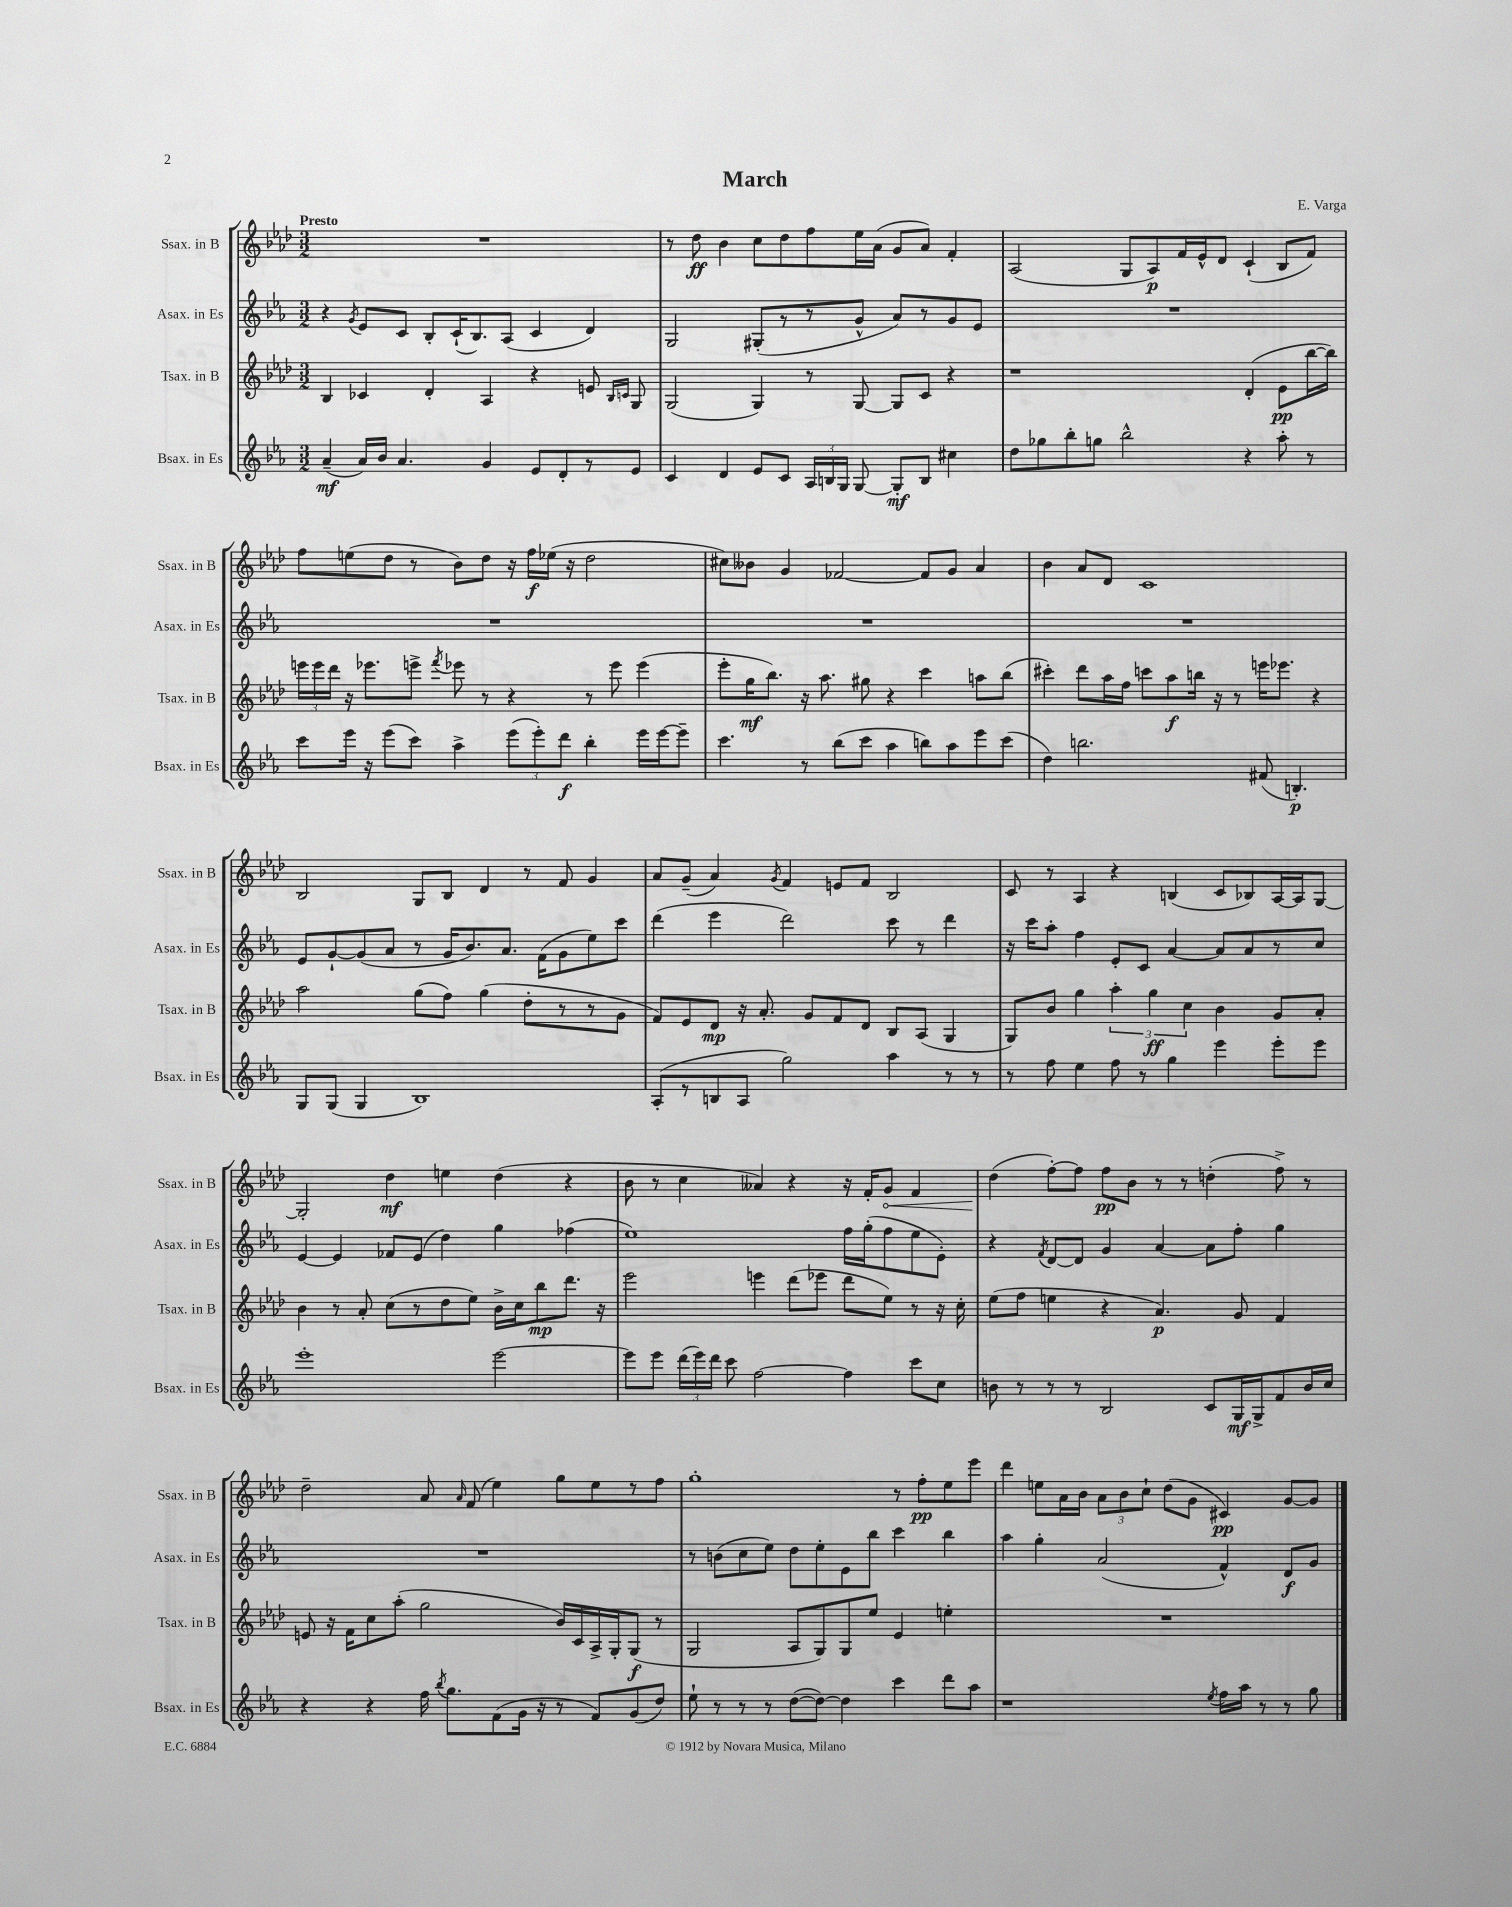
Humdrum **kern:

**kern	**kern	**kern	**kern
*staff4	*staff3	*staff2	*staff1
*clefG2	*clefG2	*clefG2	*clefG2
*k[b-e-a-]	*k[b-e-a-d-]	*k[b-e-a-]	*k[b-e-a-d-]
*M3/2	*M3/2	*M3/2	*M3/2
(4a-~/	4B-/	4r	1.r
.	.	8qg/	.
16a-/LL)	4c-/	8e-/L	.
16b-/JJ	.	.	.
4.a-/	.	8c/J	.
.	4d-'/	8B-'/L	.
.	.	(16c`/K	.
.	.	8.B-/)	.
4g/	4A-/	.	.
.	.	(8A-/J	.
8e-/L	4r	4c/	.
8d'/	.	.	.
8r	8e/	4d/)	.
.	16qqB-/LL	.	.
.	16qqc/JJ	.	.
8e-/J	8G/	.	.
=	=	=	=
4c/	(2G/	2G/	8r
.	.	.	8dd-\
4d/	.	.	4b-\
8e-/L	4G/)	(8G#'/L	8cc\L
8c/J	.	8r	8dd-\
24A-/LL	8r	8r	8ff\
24B/	.	.	.
24G/JJ	.	.	.
[8G/	[8G/	8g^^/J	16ee-\L
.	.	.	(16a-\JJ
8G'/]L	8G/]L	8a-/L)	8g/L
8B/J	8c/J	8r	8a-/J)
4cc#\	4r	8g/	4f'/
.	.	8e-/J	.
=	=	=	=
8dd\L	1r	1.r	(2A-/
8gg-\	.	.	.
8bb-'\	.	.	.
8gg\J	.	.	.
2bb-^^\	.	.	8G/L
.	.	.	8A-/)
.	.	.	16f/L
.	.	.	16e-^^/J
.	.	.	8d-/J
4r	(4d-'/	.	(4c`/
8aa-'\	8e-\L	.	8B-/L
8r	[16bb-\L	.	8f/J)
.	16bb-\]JJ)	.	.
=	=	=	=
8ccc\L	24eee\LL	1.r	8ff\L
.	24eee\	.	.
.	24ddd-\JJ	.	.
16eee-\Jk	16r	.	(8ee\
16r	8.eee-\L	.	.
(8eee-\L	.	.	8dd-\J
8ccc\J)	8eee^\J	.	8r
.	8qfff/	.	.
4aa-^\	8eee-\	.	8b-\L)
.	8r	.	8dd-\J
(12eee-\L	4r	.	16r
.	.	.	16ff\LL
12eee-'\)	.	.	.
.	.	.	(16ee-\JJ
12ddd\J	.	.	.
.	.	.	16r
4bb-'\	8r	.	2dd-\
.	8eee-\	.	.
16eee-\LL	(4eee-\	.	.
[16eee-\J	.	.	.
8eee-~\]J	.	.	.
=	=	=	=
4.ccc\	8eee-'\L	1.r	8cc#\L)
.	16gg\K	.	8b--\J
.	8.bb-\J)	.	.
.	.	.	4g/
8r	16r	.	.
.	8.aa-\	.	.
(8bb-\L	.	.	[2f-/
8ccc\J	8gg#\	.	.
4aa-\	4r	.	.
8bb\L)	4ccc\	.	8f-/]L
8aa-\	.	.	8g/J
8eee-\	8aa\L	.	4a-/
(8ccc\J	(8bb-\J	.	.
=	=	=	=
4dd\)	4ccc#'\)	1.r	4b-\
2.bb\	8ddd-\L	.	8a-/L
.	16aa-\L	.	8d-/J
.	16ff\JJ	.	.
.	8ccc\L	.	1c
.	8aa-\	.	.
.	16bb\Jk	.	.
.	16r	.	.
.	8r	.	.
(8f#/	16eee\LK	.	.
.	8.eee-\J	.	.
4.B'/)	.	.	.
.	4r	.	.
=	=	=	=
8G/L	2aa-\	8e-/L	2B-/
(8G/J	.	[8g`/	.
4G/	.	(8g/]	.
.	.	8a-/J	.
1B-)	(8gg\L	8r	8G/L
.	8ff\J)	16g/LK	8B-/J
.	.	8.b-/)	.
.	(4gg\	.	4d-/
.	.	8.a-/J	.
.	8dd-'\L	.	8r
.	.	(16f\LK	.
.	8r	8g\	8f/
.	8r	8ee-\)	4g/
.	8g\J	8ccc\J	.
=	=	=	=
(8A-'/L	8f/L)	(4ddd\	8a-/L
8r	8e-/	.	(8g~/J
8B/	8d-/J	4eee-\	4a-/)
8A-/J	16r	.	.
.	8.a-'/	.	.
.	.	.	8qg/
2gg\)	.	2ddd\)	4f/
.	8g/L	.	.
.	8f/	.	8e/L
.	8d-/J	.	8f/J
4aa-\	8B-/L	8ccc\	2B-/
.	(8A-/J	8r	.
8r	4G/	4ddd\	.
8r	.	.	.
=	=	=	=
8r	8G/L)	16r	8c/
.	.	16ccc\LK	.
8ff\	8b-/J	8aa-'\J	8r
4ee-\	4gg\	4ff\	4A-/
8ff\	6aa-'\	8e-'/L	4r
8r	.	8c/J	.
.	6gg\	.	.
4gg\	.	[4a-/	(4B/
.	6cc\	.	.
4eee-\	4b-\	8a-/]L	8c/L
.	.	8a-/	8B-/)
8eee-'\L	8g/L	8r	[16A-/L
.	.	.	16A-/]J
8eee-\J	8a-'/J	8cc/J	[8G/J
=	=	=	=
1eee-'	4b-\	[4e-/	2G'/]
.	8r	4e-/]	.
.	8a-'/	.	.
.	(8cc\L	8f-/L	4dd-\
.	8r	(8e-/J	.
.	8dd-\	4dd\)	4ee\
.	8ee-\J)	.	.
[2eee-\	16b-^\LL	4gg\	(4dd-\
.	16cc\J	.	.
.	8bb-\	.	.
.	8.ddd-\J	(4ff-\	4r
.	16r	.	.
=	=	=	=
8eee-\]L	2eee-\	1ee-)	8b-\
8eee-\J	.	.	8r
(24ddd\LL	.	.	4cc\
24eee-\)	.	.	.
24ddd\JJ	.	.	.
8ccc\	.	.	.
[2ff\	4eee\	.	4a--/)
.	(8ddd-\L	.	4r
.	8eee-\J	.	.
4ff\]	8ddd-\L	16ff\LL	16r
.	.	(16gg'\J	16f'/LK
.	8ee-\J)	8ff\	8g/J
8ccc\L	8r	8ee-\	4f/
8cc\J	16r	8e-'\J)	.
.	16cc'\	.	.
=	=	=	=
8b\	(8ee-\L	4r	(4dd-\
8r	8ff\J	.	.
.	.	8qf/	.
8r	4ee\	[8d/L	[8ff'\L)
8r	.	8d/]J	8ff\]J
2B-/	4r	4g/	8ff\L
.	.	.	8b-\J
.	4.a-/)	[4a-/	8r
.	.	.	8r
8c/L	.	8a-\]L	(4dd'\
16G/L	8g/	8ff'\J	.
16G^/J	.	.	.
8f/	4f/	4gg\	8ff^\)
16b/L	.	.	8r
16cc/JJ	.	.	.
=	=	=	=
4r	8e/	1.r	2dd-~\
.	16r	.	.
.	16f\LK	.	.
4r	8cc\	.	.
.	(8aa-'\J	.	.
16ff\	2gg\	.	8a-/
8qbb-/	.	.	.
8.gg\L	.	.	.
.	.	.	16qqa-/
.	.	.	(8f/
(8f\	.	.	4ee-\)
16g\Jk	.	.	.
16r	.	.	.
8r	16b-/LL)	.	8gg\L
.	16c/	.	.
8f/L)	16A-^/	.	8ee-\
.	16G'/J	.	.
(8g/	(8G/J	.	8r
8dd/J)	8r	.	8ff\J
=	=	=	=
8ee-`\	2G/	8r	1gg'
8r	.	(8b\L	.
8r	.	8cc\	.
8r	.	8ee-\J)	.
([8dd\L	8A-/L	8dd\L	.
8dd\_J)	8G/)	8ee-'\	.
4dd\]	8G/	8e-\	.
.	8ee-/J	8bb-\J	.
4ccc\	4e-/	4ccc\	8r
.	.	.	8ff'\L
8ddd\L	4ee'\	4bb-\	8ee-\
8aa-\J	.	.	8eee-\J
=	=	=	=
1r	1.r	4aa-\	4ddd-\
.	.	4gg'\	8ee\L
.	.	.	16a-\L
.	.	.	16b-\JJ
.	.	(2a-/	12a-\L
.	.	.	12b-\
.	.	.	12cc`\J
.	.	.	(8dd-\L
.	.	.	8g\J
8qee-/	.	.	.
16ff\LL	.	4f^^/)	4c#/)
16aa-\JJ	.	.	.
8r	.	.	.
8r	.	8d/L	[8g/L
8gg\	.	8g/J	8g/]J
==	==	==	==
*-	*-	*-	*-
